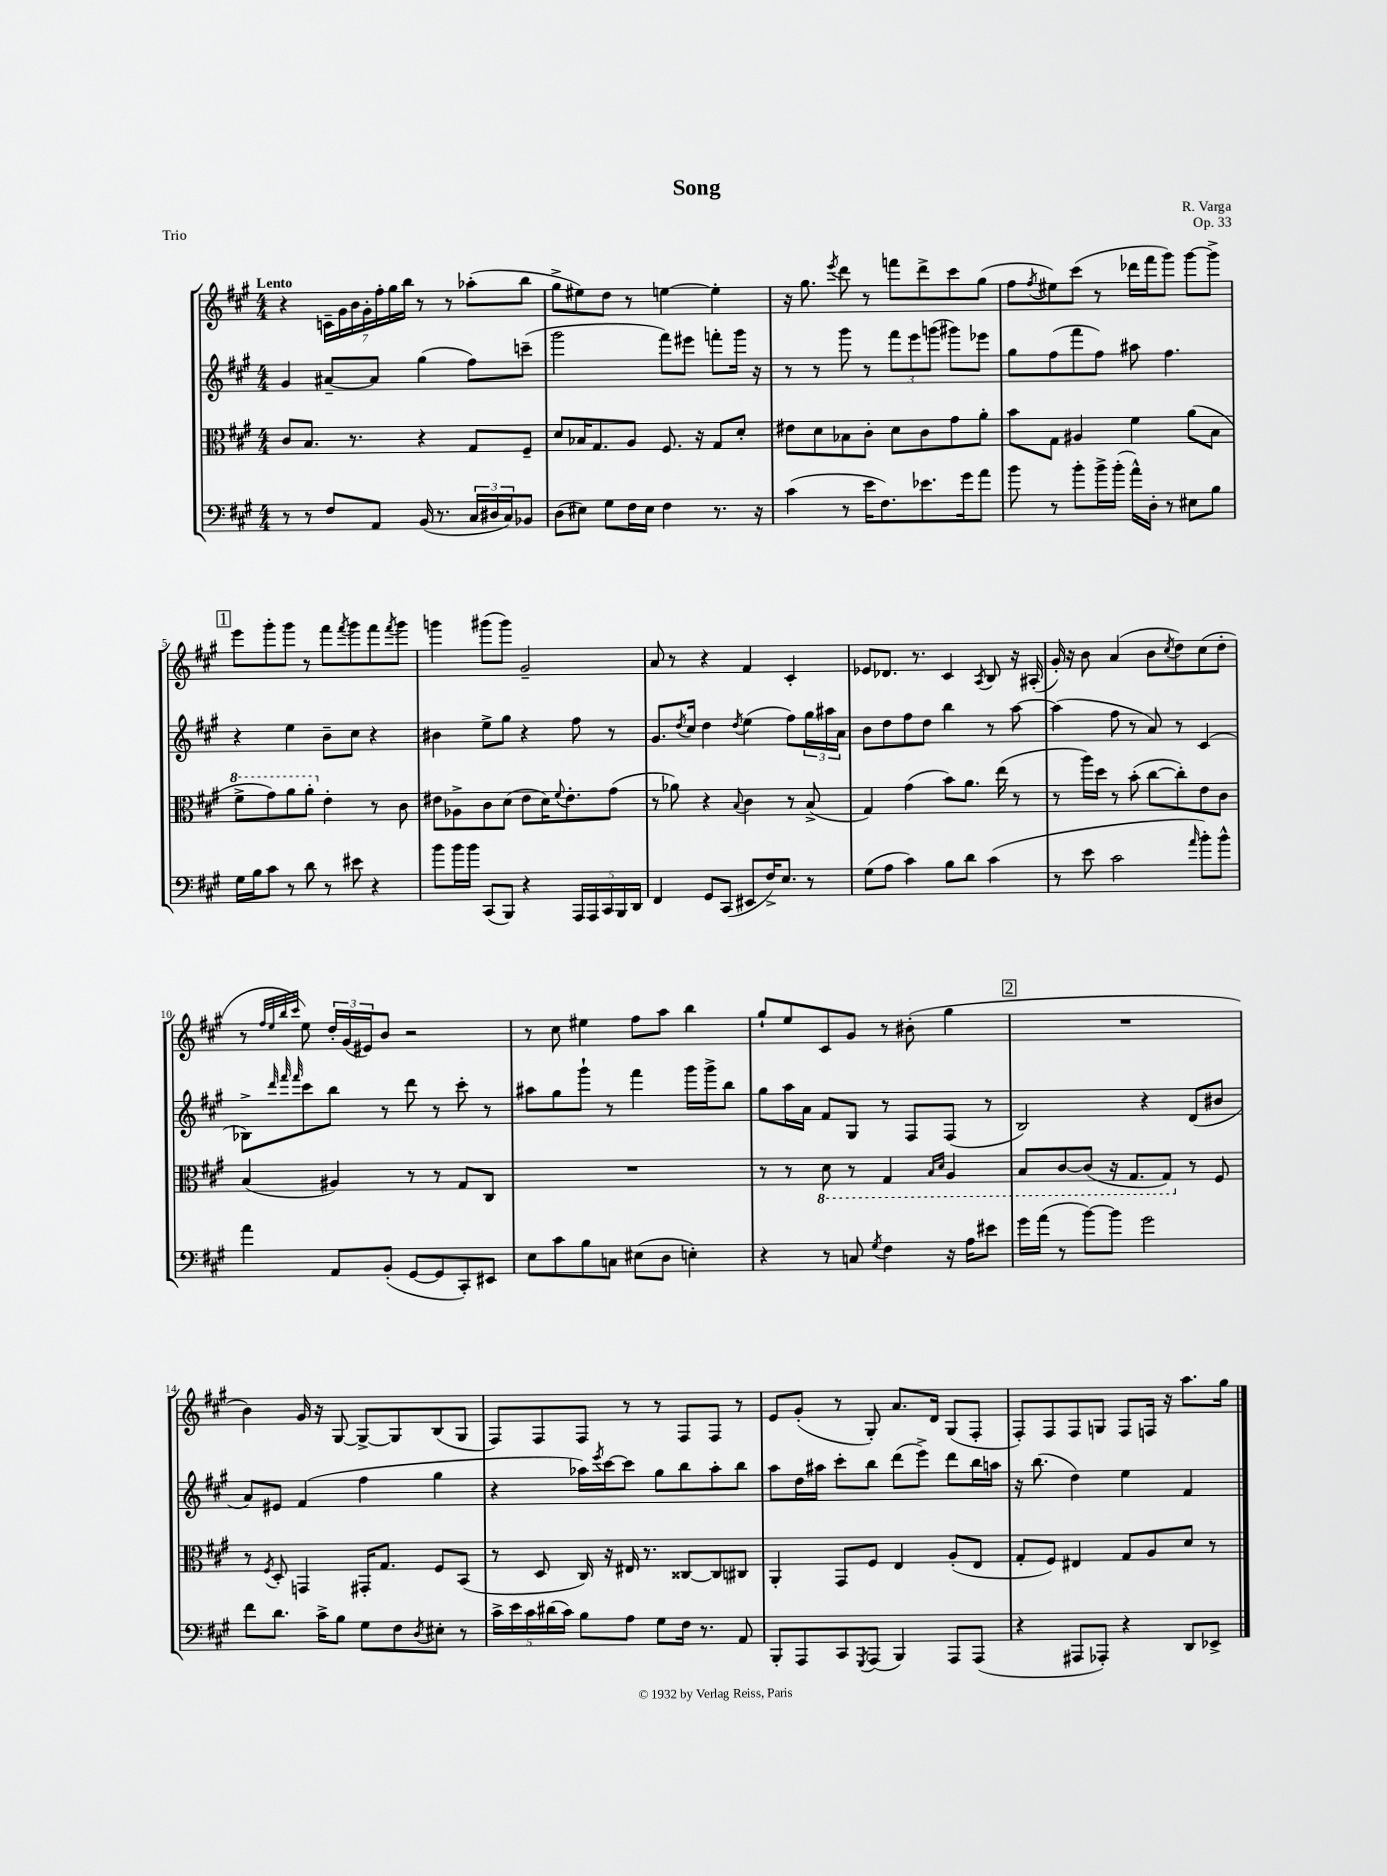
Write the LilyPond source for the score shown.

\header { title = "Song" composer = "R. Varga" opus = "Op. 33" piece = "Trio" }
<<
\new StaffGroup <<
\new Staff = "s0" {
    \clef treble \key a \major \numericTimeSignature \time 4/4 \tempo "Lento"
    r4 \tuplet 7/4 { c'16-- gis'16 b'16 gis'16-. fis''16-. gis''16 b''16 } r8 r8 aes''8-.( b''8 |
    gis''8-> eis''8) d''8 r8 e''4~ e''4-. |
    r16 gis''8. \acciaccatura { e'''8 } d'''8 r8 f'''8 d'''8-> cis'''8 gis''8( |
    fis''8 \acciaccatura { fis''8 } eis''8) cis'''8( r8 des'''16 fis'''16 gis'''8) gis'''8~ gis'''8-> |
    \mark \markup { \box "1" } e'''8 gis'''8-. gis'''8 r8 fis'''8 \acciaccatura { fis'''8 } gis'''8 fis'''8 \acciaccatura { fis'''8 } gis'''8 |
    g'''4 gis'''8( gis'''8) gis'2-- |
    a'8 r8 r4 fis'4 cis'4-. |
    ees'8 des'8. r8. cis'4 \acciaccatura { a8 } b8 r16 ais16-.( |
    gis'16-.) r16 b'8 a'4( b'8 \acciaccatura { cis''8 } d''8) cis''8( d''8-. |
    r8 \grace { fis''32 e''32 b''32 cis'''32 } e''8) \tuplet 3/2 { d''16-. gis'16( eis'16) } b'8 r2 |
    r8 cis''8 eis''4 fis''8 a''8 b''4 |
    gis''8-! e''8 cis'8 gis'8 r8 bis'8-.( gis''4 |
    \mark \markup { \box "2" } R1 |
    b'4) gis'16 r16 gis8~ gis8~-> gis8 b8( gis8 |
    fis8) fis8 fis8 r8 r8 fis8 fis8 r8 |
    e'8 gis'8-.( r8 gis8-.) a'8. d'16 gis8( fis8-. |
    fis8-.) fis8 fis8 g8 fis8 f16 r16 a''8. gis''16 \bar "|." |
}
\new Staff = "s1" {
    \clef treble \key a \major \numericTimeSignature \time 4/4
    gis'4 ais'8~-- ais'8 gis''4( fis''8) c'''8--( |
    gis'''2 fis'''8) eis'''8 f'''8-. gis'''16 r16 |
    r8 r8 gis'''8 r8 \tuplet 3/2 { fis'''8 e'''8 g'''8( } gis'''8) ees'''8 |
    gis''8 fis''8( fis'''8 fis''8) ais''8 fis''4. |
    \mark \markup { \box "1" } r4 e''4 b'8-- cis''8 r4 |
    bis'4 e''8-> gis''8 r4 fis''8 r8 |
    gis'8. \acciaccatura { d''8 } cis''16 d''4 \acciaccatura { d''8 } e''4( fis''8) \tuplet 3/2 { gis''16 ais''16 a'16 } |
    b'8 d''8 fis''8 d''8 b''4 r8 a''8~ |
    a''4( fis''8 r8 a'8) r8 cis'4( |
    bes8->) \grace { d'''32 fis'''32 fis'''32 } cis'''8 b''8 r8 d'''8 r8 cis'''8-. r8 |
    ais''8 gis''8 gis'''8-! r8 fis'''4 gis'''16 gis'''16-> b''8 |
    gis''8 a''16 a'16 fis'8 gis8 r8 fis8 fis8( r8 |
    \mark \markup { \box "2" } b2) r4 d'8( bis'8 |
    a'8) eis'8 fis'4( fis''4 gis''4 |
    r4 aes''16) \acciaccatura { e'''8 } cis'''16~ cis'''8 gis''8 b''8 aes''8-. b''8 |
    a''8 d''16 ais''16 cis'''8-. b''8 d'''8( e'''8->) d'''8 b''16 a''16 |
    r16 b''8.( d''4) e''4 fis'4 \bar "|." |
}
\new Staff = "s2" {
    \clef alto \key a \major \numericTimeSignature \time 4/4
    cis'8 b8. r8. r4 gis8 fis8-- |
    d'8 bes16 gis8. a8 fis8. r16 gis8 d'8-. |
    eis'8 d'8 bes8 cis'8-. d'8 cis'8 gis'8 a'8-. |
    b'8 gis8 ais4 fis'4 a'8( b8 |
    \mark \markup { \box "1" } \ottava #1 fis''8-> gis''8) a''8 a''8-. \ottava #0 e'4-. r8 cis'8 |
    eis'8 aes8-> cis'8 d'8( eis'8 d'16) \appoggiatura { fis'8 } eis'8.-. gis'8( |
    r8 aes'8) r4 \appoggiatura { b8 } cis'4 r8 b8->( |
    gis4) gis'4( b'8) a'8. e''16( r8 |
    r8 a''16) d''16 r8 b'8-.( cis''8~ cis''8-.) e'8 cis'8 |
    b4( ais4) r8 r8 gis8 cis8 |
    R1 |
    r8 r8 \ottava #-1 d8 r8 gis,4 \grace { b,16 d16 } a,4 |
    \mark \markup { \box "2" } b,8 cis8~ cis8( r16 gis,8. gis,8) \ottava #0 r8 fis8 |
    r8 \acciaccatura { fis8 } d8-. g,4 gis,16-. gis8. fis8 b,8( |
    r8 d8 cis16) r16 eis16 r8. cisis8~ cisis8 cis8 |
    a,4-. gis,8 fis8 e4 a8-.( e8 |
    gis8-. fis8) eis4 gis8 a8 d'8 r8 \bar "|." |
}
\new Staff = "s3" {
    \clef bass \key a \major \numericTimeSignature \time 4/4
    r8 r8 fis8 a,8 b,16( r8. \tuplet 3/2 { cis16 dis16 cis16) } bes,8 |
    d8( eis8) gis8 fis16 eis16 fis4 r8. r16 |
    cis'4( r8 e'16 fis8.) ees'8. gis'16 a'8 |
    b'8 r8 b'8-. b'16-> b'16-.( a'16-^) d16-. r8 eis8 b8 |
    \mark \markup { \box "1" } gis16 b16 cis'8 r8 d'8 r8 eis'8 r4 |
    b'8 b'16 b'16 cis,8( b,,8) r4 \tuplet 5/4 { a,,16 a,,16 cis,16 b,,16 d,16 } |
    fis,4 gis,8 cis,8( eis,8 fis16->) e8. r8 |
    gis8( a8 cis'4) b8 d'8 cis'4( |
    r8 e'8 cis'2 \grace { a'16 } b'8-.) b'8-^ |
    a'4 a,8 b,8-.( gis,8~ gis,8 cis,8-.) eis,8 |
    e8 cis'8 b8 c8 eis8( d8 e4-.) |
    r4 r8 c8 \acciaccatura { gis8 } fis4 r16 a16 eis'8 |
    \mark \markup { \box "2" } gis'16 a'16( r8 b'8~) b'8 gis'2 |
    fis'8 d'8. cis'16-> b8 gis8 fis8 \acciaccatura { d8 } eis8-. r8 |
    \tuplet 5/4 { cis'16-> e'16 cis'16 dis'16( cis'16) } b8 a8 gis8 fis16 r8. a,8 |
    b,,8-. a,,8 cis,8 \acciaccatura { gis,,8 } a,,8( b,,4) a,,8 a,,8( |
    r4 ais,,8 aes,,8-.) r4 d,8 ees,8-> \bar "|." |
}
>>
>>
